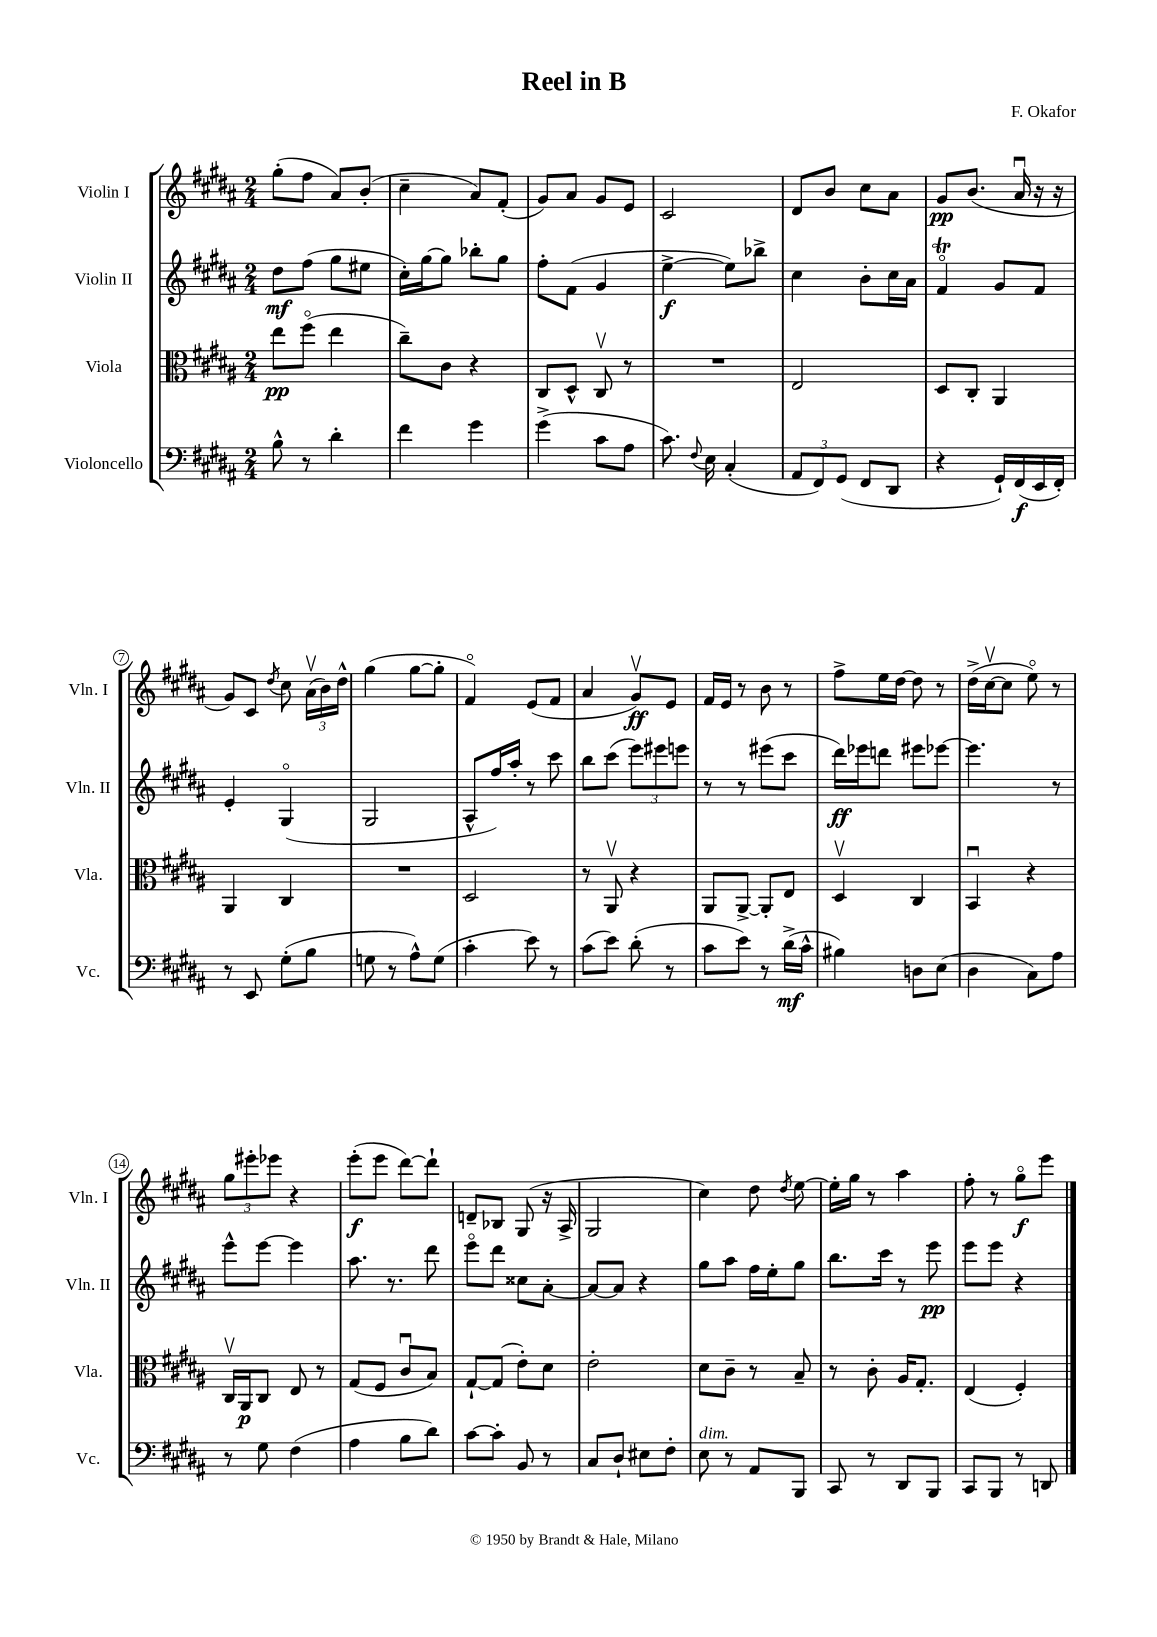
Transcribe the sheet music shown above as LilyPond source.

\header { title = "Reel in B" composer = "F. Okafor" }
<<
\new StaffGroup <<
\new Staff = "s0" \with { instrumentName = "Violin I" shortInstrumentName = "Vln. I" } {
    \clef treble \key b \major \numericTimeSignature \time 2/4
    \autoBeamOff gis''8[-.( fis''8] ais'8[) b'8]-.( |
    cis''4-- ais'8[) fis'8]-.( |
    gis'8[) ais'8] gis'8[ e'8] |
    cis'2 |
    dis'8[ b'8] cis''8[ ais'8] |
    gis'8[\pp b'8.]( ais'16\downbow r16 r16 |
    gis'8[) cis'8] \acciaccatura { dis''8 } cis''8 \tuplet 3/2 { ais'16[\upbow( b'16) dis''16]-^ } |
    gis''4( gis''8[~ gis''8]-. |
    fis'4\flageolet) e'8[( fis'8] |
    ais'4 gis'8[\upbow\ff) e'8] |
    fis'16[ e'16] r8 b'8 r8 |
    fis''8[-> e''16 dis''16]~ dis''8 r8 |
    dis''16[->( cis''16~\upbow cis''8] e''8\flageolet) r8 |
    \tuplet 3/2 { gis''8[ eis'''8-. ees'''8] } r4 |
    e'''8[-.\f( e'''8] dis'''8[~) dis'''8]-! |
    d'8[-- bes8] gis8( r16 ais16-> |
    gis2 |
    cis''4) dis''8 \acciaccatura { dis''8 } e''8~ |
    e''16[-. gis''16] r8 ais''4 |
    fis''8-. r8 gis''8[\flageolet\f e'''8] \bar "|." |
}
\new Staff = "s1" \with { instrumentName = "Violin II" shortInstrumentName = "Vln. II" } {
    \clef treble \key b \major \numericTimeSignature \time 2/4
    \autoBeamOff dis''8[\mf fis''8]( gis''8[ eis''8] |
    cis''16[-.) gis''16~ gis''8] bes''8[-. gis''8] |
    fis''8[-. fis'8]( gis'4 |
    e''4~->\f e''8[) bes''8]-> |
    cis''4 b'8[-. cis''16 ais'16] |
    fis'4\flageolet\trill gis'8[ fis'8] |
    e'4-. gis4\flageolet( |
    gis2 |
    ais8[-^ fis''16) ais''16]-. r8 cis'''8 |
    b''8[ cis'''8]( \tuplet 3/2 { e'''8[) eis'''8 e'''8] } |
    r8 r8 eis'''8[( cis'''8] |
    dis'''16[\ff) ees'''16 d'''8] eis'''8[ ees'''8]~ |
    ees'''4. r8 |
    e'''8[-^ e'''8]~ e'''4 |
    ais''8. r8. dis'''8 |
    e'''8[\flageolet dis'''8] cisis''8[ ais'8]~-. |
    ais'8[~ ais'8] r4 |
    gis''8[ ais''8] fis''16[ e''16-. gis''8] |
    b''8.[ cis'''16] r8 e'''8\pp |
    e'''8[ e'''8] r4 \bar "|." |
}
\new Staff = "s2" \with { instrumentName = "Viola" shortInstrumentName = "Vla." } {
    \clef alto \key b \major \numericTimeSignature \time 2/4
    \autoBeamOff e''8[\pp fis''8]\flageolet( e''4 |
    cis''8[--) cis'8] r4 |
    cis8[ dis8]-^ cis8\upbow r8 |
    R2 |
    e2 |
    dis8[ cis8]-. ais,4 |
    ais,4 cis4 |
    R2 |
    dis2 |
    r8 ais,8\upbow r4 |
    ais,8[ ais,8]~-> ais,8[-. e8] |
    dis4\upbow cis4 |
    b,4\downbow r4 |
    cis16[\upbow ais,16\p cis8] e8 r8 |
    gis8[( fis8] cis'8[\downbow b8]) |
    gis8[~-! gis8]( e'8[-.) dis'8] |
    e'2-. |
    dis'8[ cis'8]-- r8 b8-- |
    r8 cis'8-. ais16[ gis8.]-. |
    e4( fis4-.) \bar "|." |
}
\new Staff = "s3" \with { instrumentName = "Violoncello" shortInstrumentName = "Vc." } {
    \clef bass \key b \major \numericTimeSignature \time 2/4
    \autoBeamOff b8-^ r8 dis'4-. |
    fis'4 gis'4 |
    gis'4->( cis'8[ ais8] |
    cis'8.) \appoggiatura { fis8 } e16 cis4-.( |
    \tuplet 3/2 { ais,8[ fis,8) gis,8]( } fis,8[ dis,8] |
    r4 gis,16[-!) fis,16\f( e,16 fis,16]-.) |
    r8 e,8 gis8[-.( b8] |
    g8 r8 ais8[-^) g8]( |
    cis'4-. e'8) r8 |
    cis'8[( e'8]) dis'8-.( r8 |
    cis'8[ e'8]) r8 dis'16[->\mf( cis'16]-^ |
    bis4) d8[ e8]( |
    dis4 cis8[) ais8] |
    r8 gis8 fis4( |
    ais4 b8[ dis'8]) |
    cis'8[~ cis'8]-. b,8 r8 |
    cis8[ dis8]-! eis8[ fis8]-. |
    e8^\markup { \italic "dim." } r8 ais,8[ b,,8] |
    cis,8 r8 dis,8[ b,,8] |
    cis,8[ b,,8] r8 d,8 \bar "|." |
}
>>
>>
\layout { \context { \Score \override BarNumber.stencil = #(make-stencil-circler 0.1 0.3 ly:text-interface::print) } }
